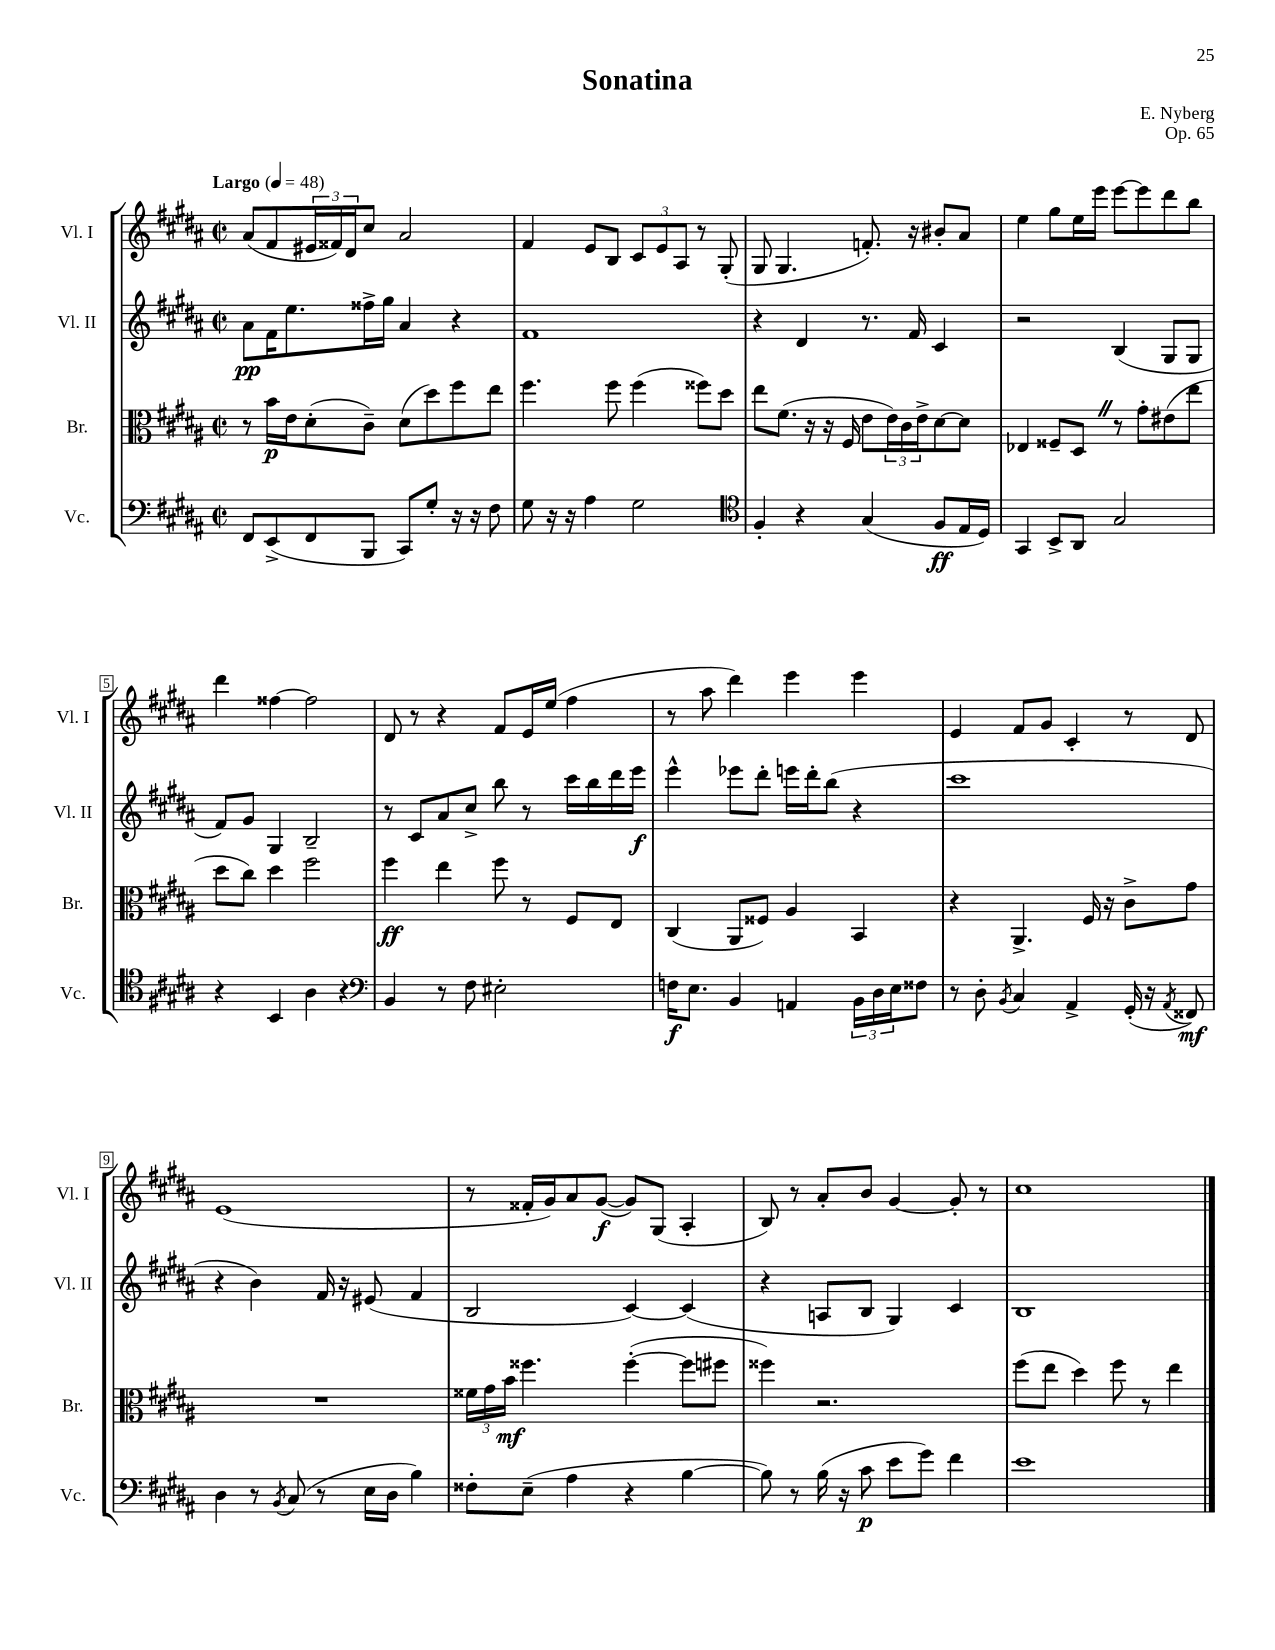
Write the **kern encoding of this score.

**kern	**kern	**kern	**kern
*staff4	*staff3	*staff2	*staff1
*clefF4	*clefC3	*clefG2	*clefG2
*k[f#c#g#d#a#]	*k[f#c#g#d#a#]	*k[f#c#g#d#a#]	*k[f#c#g#d#a#]
*M2/2	*M2/2	*M2/2	*M2/2
*met(c|)	*met(c|)	*met(c|)	*met(c|)
*MM48	*MM48	*MM48	*MM48
8FF#	8r	8a#	(8a#
(8EE^	16b	16f#	8f#
.	16e	8.ee	.
8FF#	(8d#'	.	24e#
.	.	.	24f##)
.	.	.	24d#
8BBB	8c#~)	16ff##^	8cc#
.	.	16gg#	.
8CC#)	(8d#	4a#	2a#
8G#'	8dd#)	.	.
16r	8ff#	4r	.
16r	.	.	.
8F#	8ee	.	.
=	=	=	=
8G#	4.ff#	1f#	4f#
16r	.	.	.
16r	.	.	.
4A#	.	.	8e
.	8ff#	.	8B
2G#	(4ff#	.	12c#
.	.	.	12e
.	.	.	12A#
.	8ff##)	.	8r
.	8dd#	.	(8G#'
=	=	=	=
*clefC4	*	*	*
4F#'	8ee	4r	8G#
.	(8.f#	.	4.G#
4r	.	4d#	.
.	16r	.	.
.	16r	.	.
.	16F#	.	.
(4G#	8e	8.r	8.f')
.	24e)	.	.
.	24c#	.	.
.	.	16f#	16r
.	24e^	.	.
8F#	[8d#	4c#	8b#'
16E	8d#]	.	8a#
16D#)	.	.	.
=	=	=	=
4GG#	4E-	2r	4ee
8BB^	8F##~	.	8gg#
8AA#	8D#	.	16ee
.	.	.	16eee
2G#	8r	(4B	[8eee
.	8g#'	.	8eee]
.	(8e#	8G#	8ddd#
.	8ee	8G#	8bb
=	=	=	=
4r	8dd#	8f#)	4ddd#
.	8cc#)	8g#	.
4BB	4dd#	4G#	[4ff##
4A#	2ff#	2B~	2ff##]
4r	.	.	.
=	=	=	=
*clefF4	*	*	*
4BB	4ff#	8r	8d#
.	.	8c#	8r
8r	4ee	8a#	4r
8F#	.	8cc#^	.
2E#'	8ff#	8bb	8f#
.	8r	8r	16e
.	.	.	(16ee
.	8F#	16ccc#	4ff#
.	.	16bb	.
.	8E	16ddd#	.
.	.	16eee	.
=	=	=	=
16F	(4C#	4eee^^	8r
8.E	.	.	.
.	.	.	8aa#
4BB	8AA#	8eee-	4ddd#)
.	8F##)	8ddd#'	.
4AA	4A#	16eee	4eee
.	.	16ddd#'	.
.	.	(8bb	.
24BB	4BB	4r	4eee
24D#	.	.	.
24E	.	.	.
8F##	.	.	.
=	=	=	=
8r	4r	1ccc#	4e
8D#'	.	.	.
8qBB	.	.	.
4C#	4.AA#^	.	8f#
.	.	.	8g#
4AA#^	.	.	4c#'
.	16F#	.	.
.	16r	.	.
(16GG#'	8c#^	.	8r
16r	.	.	.
8qAA#	.	.	.
8FF##)	8g#	.	8d#
=	=	=	=
4D#	1r	4r	(1e
8r	.	4b)	.
8qBB	.	.	.
(8C#	.	.	.
8r	.	16f#	.
.	.	16r	.
16E	.	(8e#	.
16D#	.	.	.
4B)	.	4f#	.
=	=	=	=
8F##'	24f##	2B	8r
.	24g#	.	.
.	24b	.	.
(8E~	4.ff##	.	16f##'
.	.	.	16g#)
4A#	.	.	8a#
.	.	.	([8g#
4r	([4ff##'	[4c#)	8g#])
.	.	.	(8G#
[4B	8ff##]	(4c#]	4A#'
.	8ff#	.	.
=	=	=	=
8B])	4ff##)	4r	8B)
8r	.	.	8r
(16B	2.r	8A	8a#'
16r	.	.	.
8c#	.	8B	8b
8e	.	4G#)	[4g#
8g#)	.	.	.
4f#	.	4c#	8g#']
.	.	.	8r
=	=	=	=
1e	(8ff#	1B	1cc#
.	8ee	.	.
.	4dd#)	.	.
.	8ff#	.	.
.	8r	.	.
.	4ee	.	.
==	==	==	==
*-	*-	*-	*-
